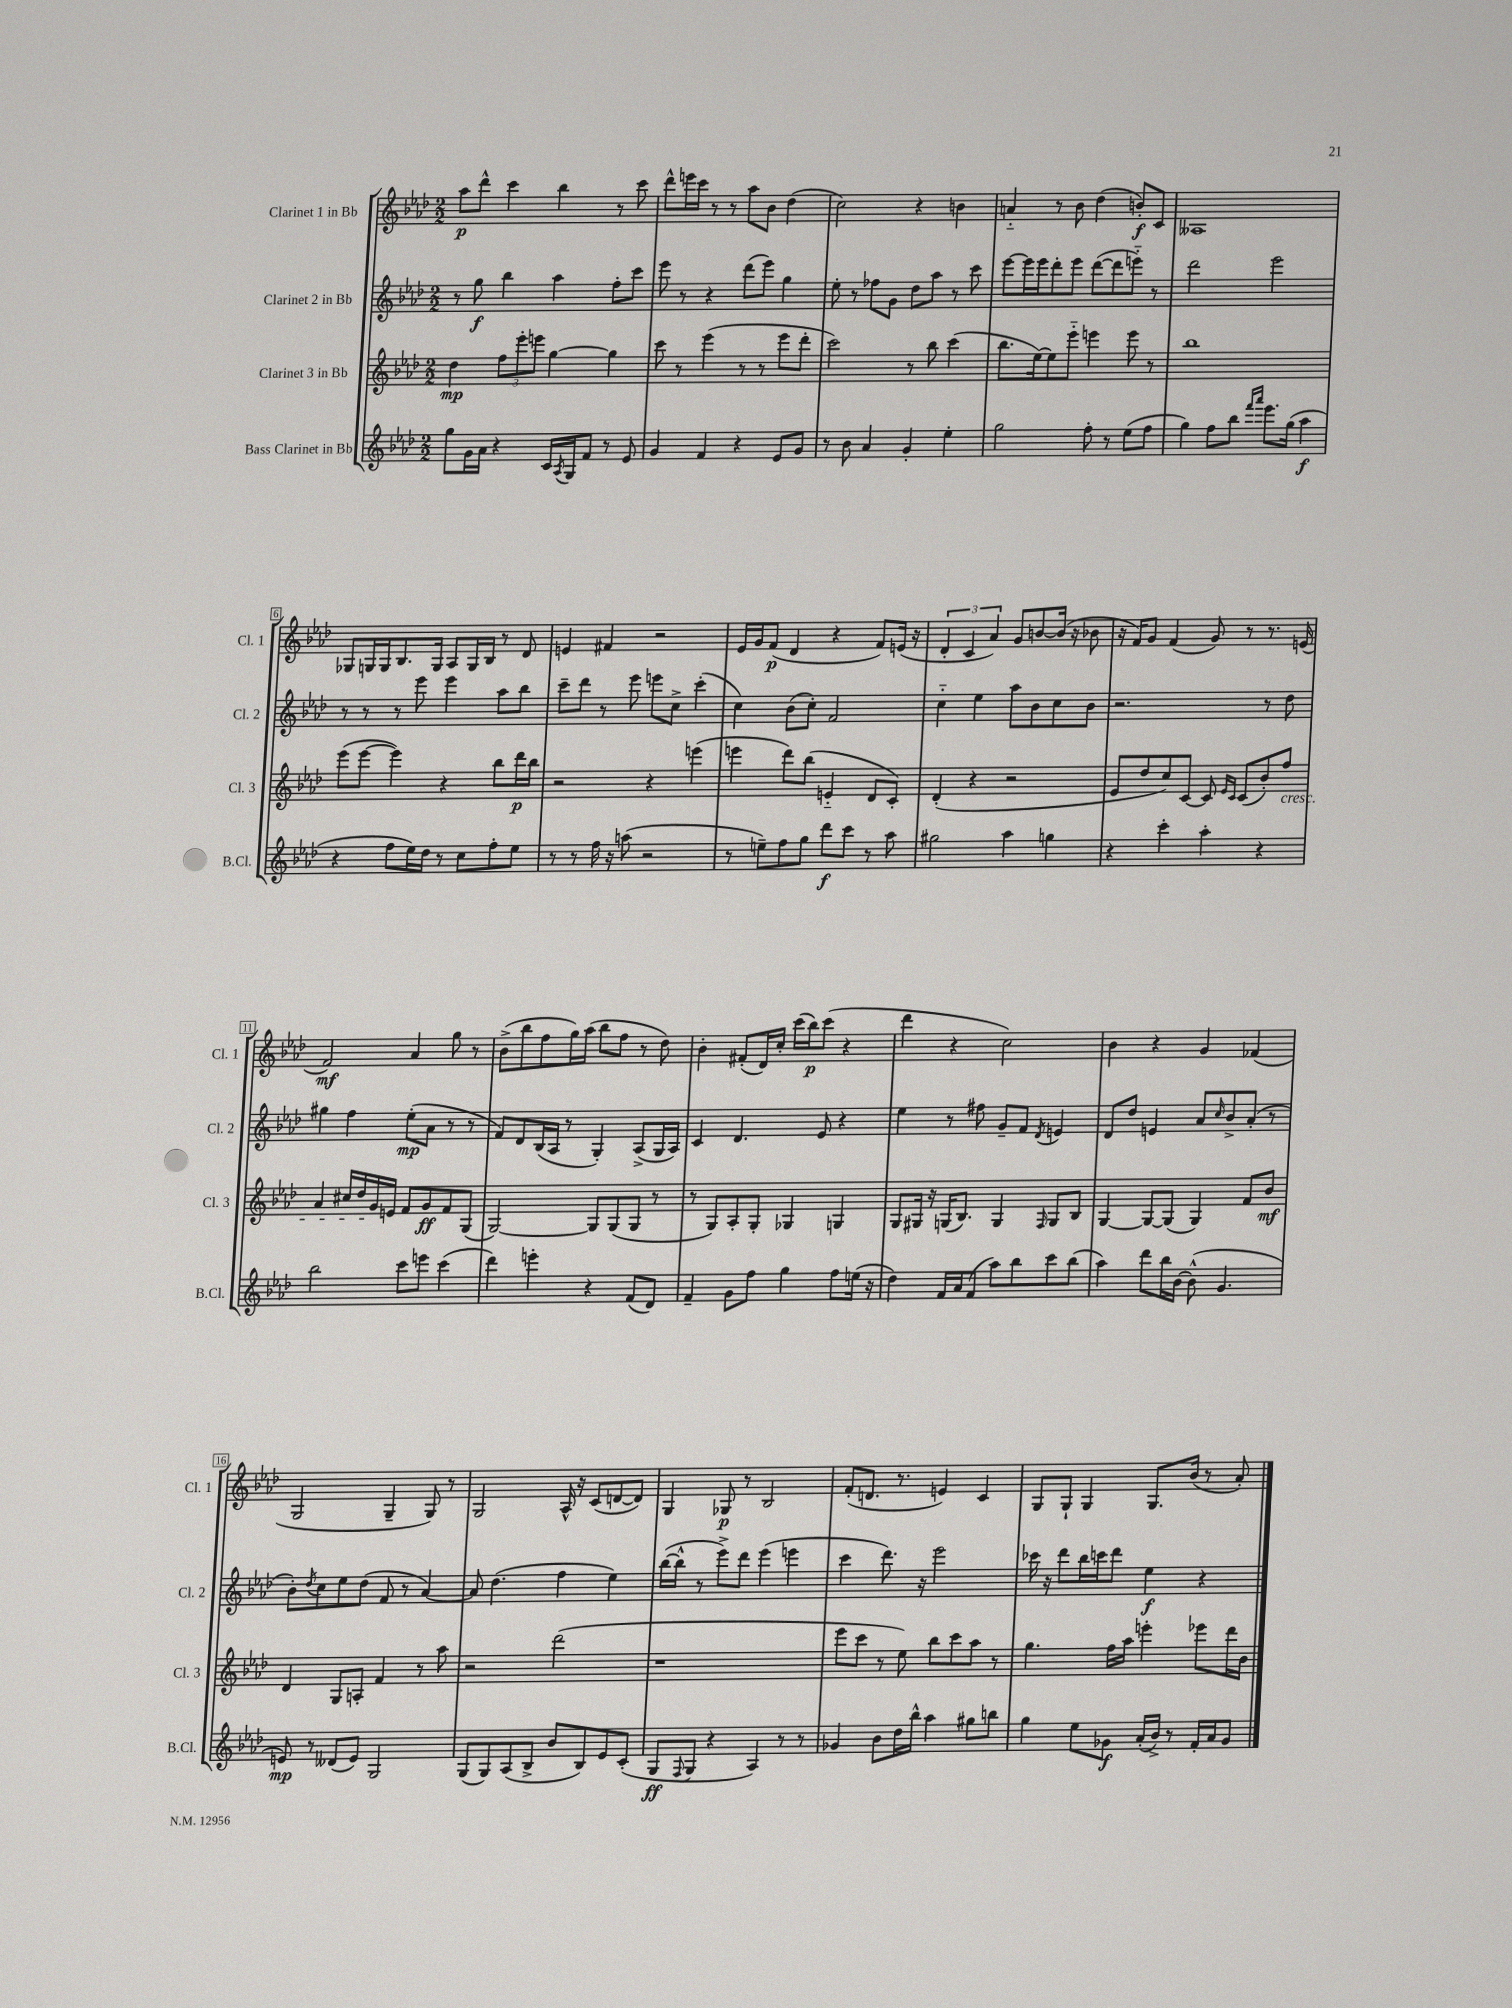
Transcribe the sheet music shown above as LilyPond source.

<<
\new StaffGroup <<
\new Staff = "s0" \with { instrumentName = "Clarinet 1 in Bb" shortInstrumentName = "Cl. 1" } {
    \clef treble \key aes \major \numericTimeSignature \time 2/2
    aes''8\p des'''8-^ c'''4 bes''4 r8 c'''8 |
    des'''8-^ e'''16 c'''16 r8 r8 aes''8 bes'8 des''4( |
    c''2) r4 b'4 |
    a'4-_ r8 bes'8 des''4( b'8-.\f) c'8 |
    aeses1 |
    ges8 g16 g16 bes8. g16 aes8 g16 bes16 r8 des'8 |
    e'4 fis'4 r2 |
    ees'16 g'16 f'8\p( des'4 r4 f'8) e'16( r16 |
    \tuplet 3/2 { des'4-. c'4 aes'4) } g'8 b'8~ b'16( r16 bes'8 |
    r16 f'16) g'8 f'4( g'8) r8 r8. e'16( |
    f'2\mf) aes'4 g''8 r8 |
    bes'8->( bes''8 f''8 g''16) aes''16( bes''8 f''8 r8 des''8) |
    bes'4-. fis'8-.( des'16) c''16-. c'''16( bes''16\p) c'''8( r4 |
    des'''4 r4 c''2) |
    bes'4 r4 g'4 fes'4( |
    g2 g4-- g8) r8 |
    g2 aes16-^ r16 c'8( d'8~ d'8) |
    g4 ges8\p r8 bes2 |
    f'8-.( d'8. r8. e'4) c'4 |
    g8 g8-! g4 g8. bes'16( r8 aes'8-.) \bar "|." |
}
\new Staff = "s1" \with { instrumentName = "Clarinet 2 in Bb" shortInstrumentName = "Cl. 2" } {
    \clef treble \key aes \major \numericTimeSignature \time 2/2
    r8 g''8\f bes''4 aes''4 f''8-. c'''8 |
    ees'''8 r8 r4 des'''8( ees'''8) g''4 |
    ees''8-. r8 fes''8 g'8 des''8 aes''8 r8 c'''8 |
    ees'''8~ ees'''16 ees'''16 des'''8-. ees'''8 des'''8~( des'''8 e'''8-_) r8 |
    des'''2 ees'''2 |
    r8 r8 r8 ees'''8 ees'''4 aes''8 bes''8 |
    c'''8-- des'''8 r8 ees'''8 e'''8 c''8-> c'''4-.( |
    c''4) bes'8( c''8-.) f'2 |
    c''4-_ ees''4 aes''8 bes'8 c''8 bes'8 |
    r2. r8 des''8 |
    gis''4 f''4 ees''8-.\mp( aes'8 r8 r8 |
    f'8) des'8 bes16( aes16 r8 g4-.) aes8->( g16 aes16) |
    c'4 des'4. ees'8 r4 |
    ees''4 r8 fis''8 g'8-- f'8 \acciaccatura { des'8 } e'4 |
    des'8 des''8 e'4 aes'8 \grace { c''16 } bes'8-> aes'8-.( r8 |
    bes'8-.) \acciaccatura { des''8 } c''8 ees''8 des''8( f'8 r8 aes'4~) |
    aes'8 des''4.( f''4 ees''4) |
    bes''16~( bes''16-^ r8 ees'''8->) des'''8 ees'''4( e'''4 |
    c'''4 des'''8.) r16 ees'''2 |
    ces'''16 r16 des'''8 bes''16 c'''16 des'''8 ees''4\f r4 \bar "|." |
}
\new Staff = "s2" \with { instrumentName = "Clarinet 3 in Bb" shortInstrumentName = "Cl. 3" } {
    \clef treble \key aes \major \numericTimeSignature \time 2/2
    des''4\mp \tuplet 3/2 { f''8 ees'''8-. e'''8 } g''4~ g''4 |
    c'''8 r8 ees'''4( r8 r8 ees'''8 des'''8-. |
    c'''2) r8 bes''8 c'''4( |
    bes''8. ees''16~) ees''8 ees'''8-_ e'''4 e'''8 r8 |
    bes''1 |
    ees'''8( ees'''8~ ees'''4) r4 bes''8 des'''16\p bes''16 |
    r2 r4 e'''4( |
    e'''4 des'''8) bes''8( e'4-_ des'8 c'8-.) |
    des'4-.( r4 r2 |
    ees'8 des''8 c''8) c'8~ c'8 \grace { ees'16 c'16 } c'8( bes'8-.) f''8\cresc |
    aes'4 cis''16 des''16 g'16\! e'16 f'8 g'8\ff f'8 g8( |
    g2~) g8 g8( g8 r8 |
    r8 g8) aes8-. g8-. ges4 g4 |
    g8 gis16 r16 g16( bes8.) g4 \grace { f16 } g8 bes8 |
    g4~ g8~ g8( g4) f'8 bes'8\mf |
    des'4 g8 a8-. f'4 r8 aes''8 |
    r2 des'''2( |
    r1 |
    ees'''8 c'''8 r8 ees''8) bes''8 c'''8 aes''8 r8 |
    g''4. f''16 aes''16 e'''4-. ees'''8 des'''16 bes'16 \bar "|." |
}
\new Staff = "s3" \with { instrumentName = "Bass Clarinet in Bb" shortInstrumentName = "B.Cl." } {
    \clef treble \key aes \major \numericTimeSignature \time 2/2
    g''8 g'16 aes'16 r4 c'16 \acciaccatura { aes8 } g16 f'8 r8 ees'8 |
    g'4 f'4 r4 ees'8 g'8 |
    r8 bes'8 aes'4 g'4-. ees''4-. |
    g''2 f''8-. r8 ees''8( f''8 |
    g''4) f''8 bes''8 \grace { f'''16 aes'''16 } ees'''8. g''16( aes''4\f |
    r4 f''8 ees''16) des''16 r8 c''8 f''8-. ees''8 |
    r8 r8 f''16 r16 a''8( r2 |
    r8 e''8--) f''8 g''8 des'''8\f c'''8 r8 aes''8 |
    gis''2 aes''4 g''4 |
    r4 c'''4-. aes''4-. r4 |
    bes''2 c'''8 e'''8 c'''4( |
    des'''4) e'''4-. r4 f'8( des'8) |
    f'4-- g'8 f''8 g''4 f''8 e''16( r16 |
    des''4) f'16 aes'16 f'8( aes''8) bes''8 c'''8 bes''8( |
    aes''4) des'''8 bes''16 bes'16~ bes'8-^( g'4. |
    e'8\mp) r8 deses'8( e'8) g2 |
    g8( g8) aes8( bes8-> bes'8 bes8) ees'8 c'8-.( |
    g8\ff \appoggiatura { f8 } g8 r4 aes4) r8 r8 |
    ges'4 bes'8 des''16 bes''16-^ aes''4 gis''8 b''8 |
    g''4 ees''8 ges'8\f aes'16-.( bes'16->) r8 f'16-. aes'16 ges'8 \bar "|." |
}
>>
>>
\layout { \context { \Score \override BarNumber.stencil = #(make-stencil-boxer 0.1 0.3 ly:text-interface::print) } }
